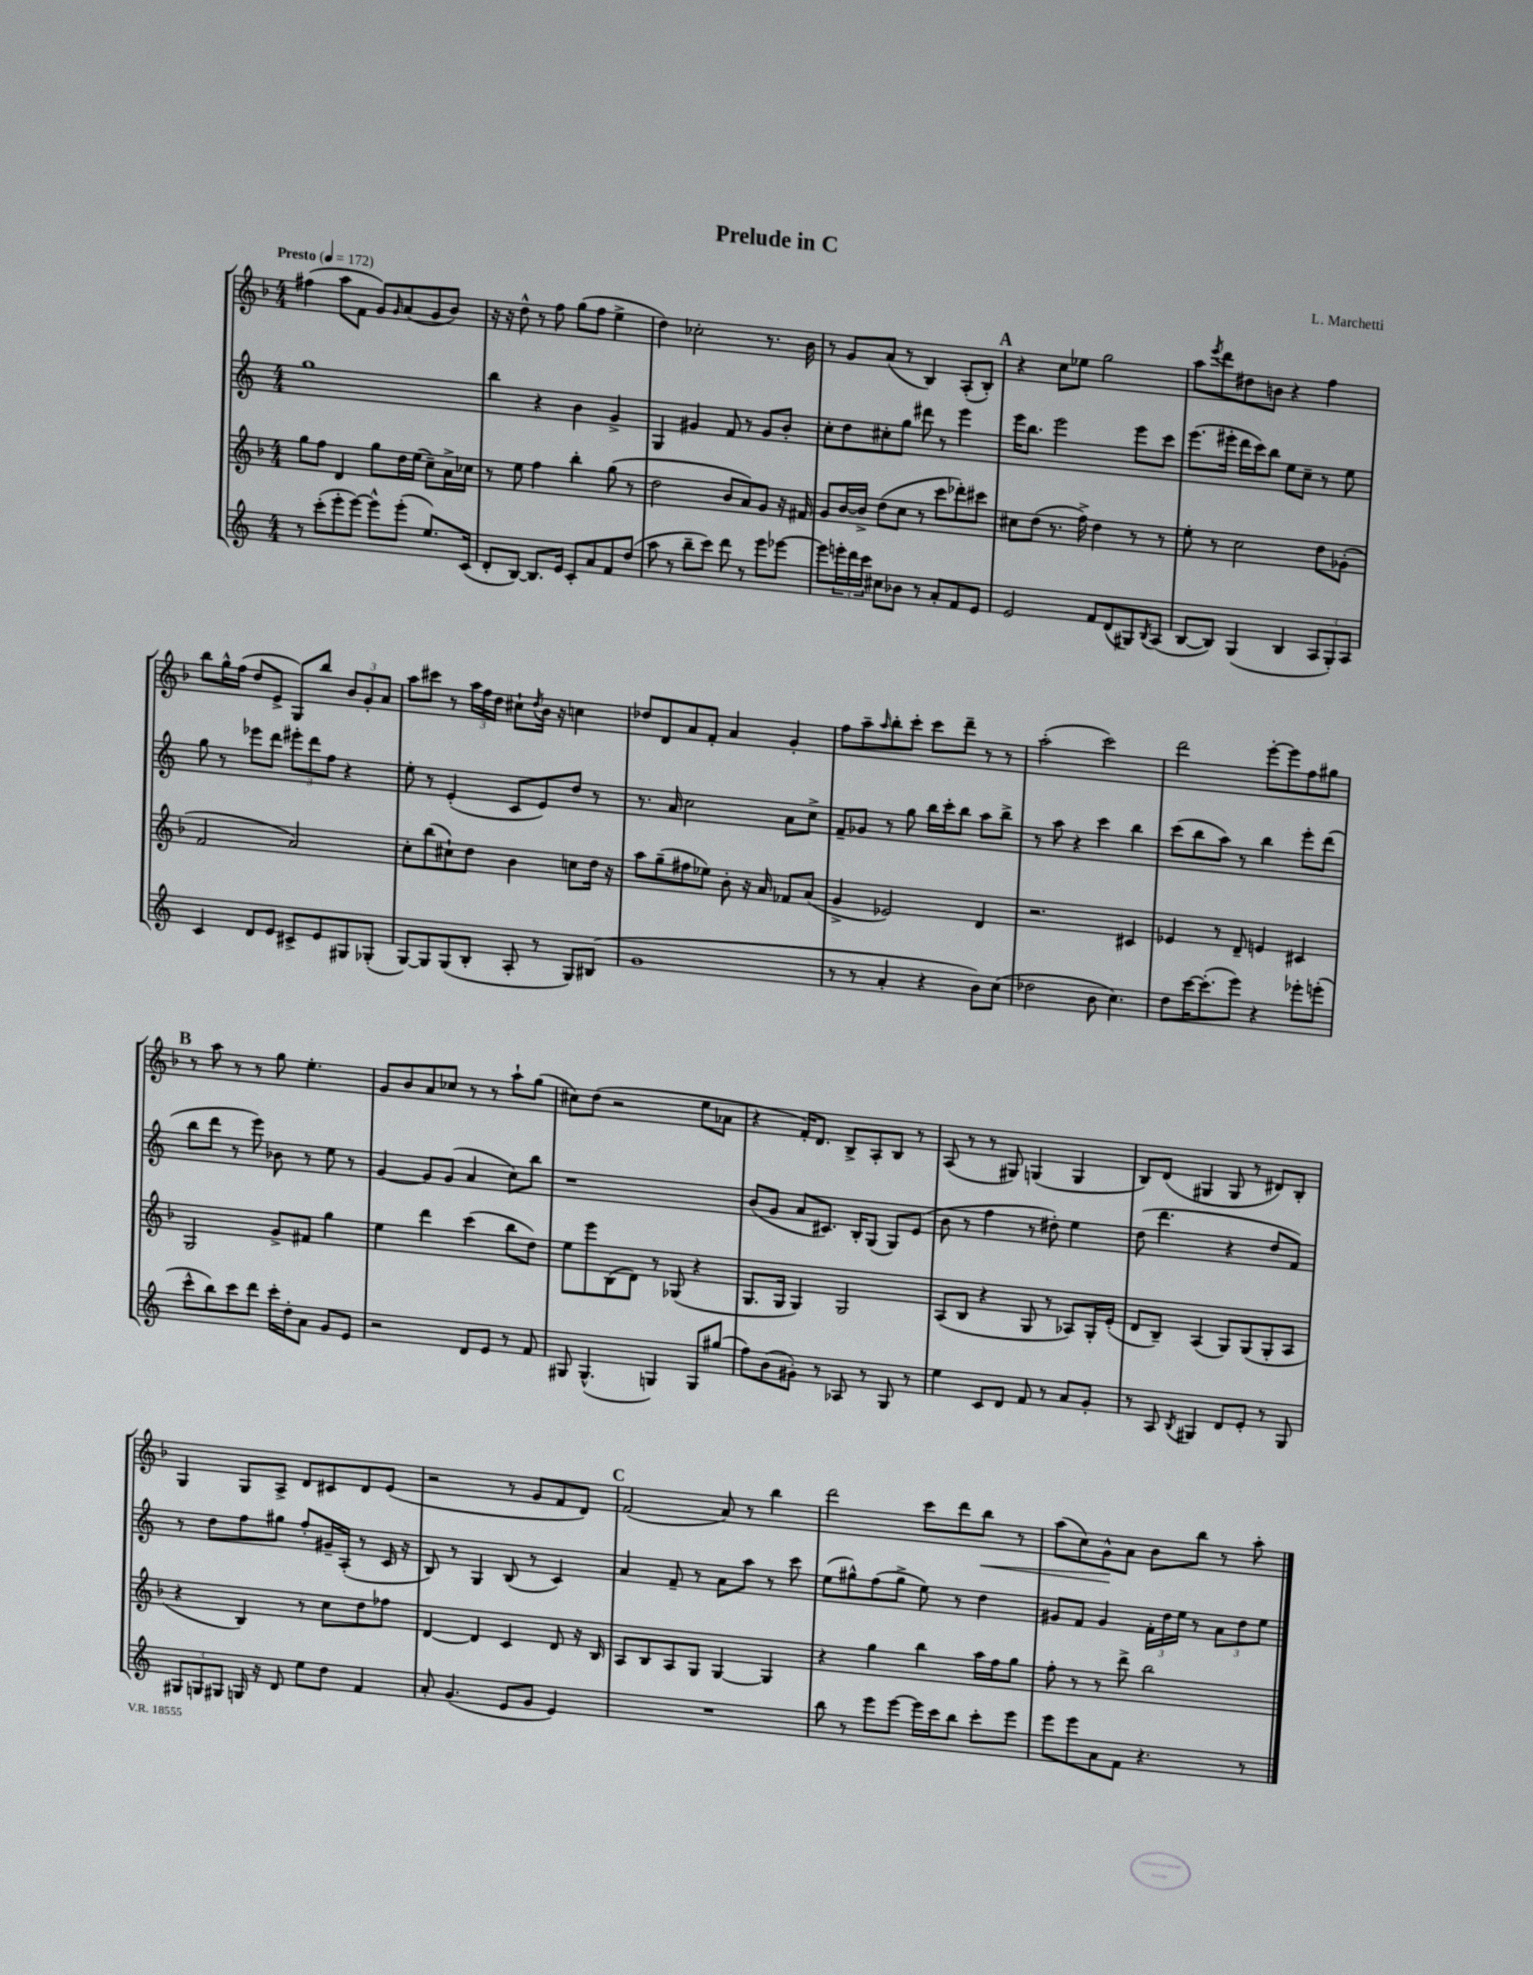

**kern	**kern	**kern	**kern
*staff4	*staff3	*staff2	*staff1
*clefG2	*clefG2	*clefG2	*clefG2
*k[]	*k[b-]	*k[]	*k[b-]
*M4/4	*M4/4	*M4/4	*M4/4
*MM172	*MM172	*MM172	*MM172
8r	8gg	1gg	(4ff#
(8ccc'	8ff	.	.
8eee'	4d	.	8aa
[8eee)	.	.	8f
8eee^^]	8gg	.	8g)
.	.	.	16qqg
(8eee'	16dd	.	(8a
.	(16ee	.	.
8.ee)	8cc~)	.	8g
.	16a^	.	8b-)
(16c	16cc-	.	.
=	=	=	=
8d'	8r	4bb	16r
.	.	.	16r
[8B)	8ee	.	8dd^^
8.B]	4ff	4r	8r
.	.	.	8ff
16e	.	.	.
8c'	4bb-'	4b	(8gg
8a	.	.	8ff
8f	(8gg	4g^	4ee^
(8dd	8r	.	.
=	=	=	=
8aa	2dd	4G	4dd)
8r	.	.	.
8bb~	.	4g#	2cc-'
8ccc)	.	.	.
8ddd	8b-	8f	.
8r	8a)	8r	.
8eee	8g	8g#	8.r
[8eee-	16r	8b'	.
.	16f#	.	16b-
=	=	=	=
8eee-]	8g	8cc'	8r
24eee'	[16b-	8dd	8g
24ddd	.	.	.
.	16b-^]	.	.
24ccc	.	.	.
8cc#	(8dd	8cc#'	(8a
8b-	8cc	8gg	8r
8r	8r	8ddd#	4B-)
8a'	8ccc	8r	.
8f	8ddd-')	4eee	(8A'
8e	8ccc#	.	8B-')
=	=	=	=
2e	8cc#	16eee	4r
.	.	8.bb	.
.	(8dd	.	.
.	8.r	2eee	8cc
.	.	.	8ee-
.	16ff^)	.	.
8f	4dd	.	2gg
(8d	.	.	.
8G#)	8r	8eee	.
8qB	.	.	.
(8A	8r	8ccc	.
=	=	=	=
[8B	8ee'	(8.eee	8aa
.	.	.	8qeee
8B])	8r	.	8ddd
.	.	16eee#'	.
(4G	2cc	16ddd	8dd#
.	.	16ccc)	.
.	.	8bb	8b
4B	.	8ee	4r
.	.	8cc~	.
12A	8dd	8r	4ff
12G')	.	.	.
.	(8g-'	8ee	.
12A	.	.	.
=	=	=	=
4c	2f	8gg	8bb-
.	.	8r	16gg^^
.	.	.	(16ff
8d	.	8eee-	8dd
8e	.	8ddd	8e^
8c#^	2a)	12eee#'	8G)
.	.	12ddd	.
8e	.	.	8bb-
.	.	12ff	.
8G#	.	4r	12b-
.	.	.	12g'
(8G-'	.	.	.
.	.	.	12a
=	=	=	=
[8G)	8cc'	8ee'	8aa
8G]	(8bb-	8r	8ccc#
(8G	8cc#`)	(4e'	8r
8B'	8dd	.	24aa
.	.	.	24ff
.	.	.	24dd
8A'	4b-	8c	8cc#`
.	.	.	8qdd
8r	.	8e)	16b-
.	.	.	16r
8G)	8cc	8dd	4cc
(8B#	16dd	8r	.
.	16r	.	.
=	=	=	=
1g	8aa	8.r	8dd-
.	(8gg~	.	8d
.	.	16a	.
.	8ff#	2cc	8a
.	8ee-)	.	8f'
.	8b-'	.	4a
.	16r	.	.
.	16a	.	.
.	8f-	8a	4g'
.	(8a	8cc^	.
=	=	=	=
8r	4g^	8f~	8ff
8r	.	8g-	8aa~
.	.	.	16qqaa
4a'	2e-)	8r	8bb-'
.	.	8gg	8ccc'
4r	.	16bb	8ccc
.	.	16ccc'	.
.	.	8bb	8ddd~
8b)	4d	8aa	8r
(8cc	.	8bb^	8r
=	=	=	=
2dd-	2.r	8r	(2aa'
.	.	8aa	.
.	.	4r	.
8b	.	4ccc	2ccc)
4.cc)	.	.	.
.	4c#	4bb	.
=	=	=	=
8dd	4e-	(8ccc	2ddd
[16ccc	.	8bb	.
(8.ccc']	.	.	.
.	8r	8aa)	.
8eee)	8d~	8r	.
4r	4e	4bb	[8eee'
.	.	.	8eee]
8eee-'	4c#	8eee'	8ff
(8eee'	.	(8ddd	8gg#
=	=	=	=
8ccc^^	2G	8bb	8r
8bb)	.	8ddd	8aa
8ccc	.	8r	8r
8ddd	.	8eee)	8r
16ccc'	8g^	8b-	8gg
16dd'	.	.	.
8a	8f#	8r	4.ee'
8g	4gg	8ee	.
8e	.	8r	.
=	=	=	=
2r	4ee	[4g	8g
.	.	.	8b-
.	4ddd	8g]	8a
.	.	(8g	8cc-
8d	(4ccc	4a	8r
8e	.	.	8r
8r	8bb-	8cc)	8aa`
8f	8dd)	8bb	(8gg
=	=	=	=
8G#	8ee	1r	8cc#)
(4.G#^^	8eee	.	(8dd
.	(8B-	.	2r
.	8d)	.	.
4G)	8r	.	.
.	(8G-	.	.
8G	4r	.	8ee
(8gg#	.	.	8a-
=	=	=	=
8ff)	8.G	(8b	4r
(8b	.	8g	.
.	16G	.	.
8g#')	4G)	8a	16f')
.	.	.	8.d
8r	.	8.c#)	.
8A-	2G	.	8B-^
.	.	16B'	.
8r	.	(8G	8A'
8G	.	8G)	8B-
8r	.	(8e	8r
=	=	=	=
4ee	(8A	8b	(8A
.	8B-	8r	8r
8c	4r	4ff	8r
8d	.	.	8G#)
8f	8G	8r	(4G
8r	8r	8dd#')	.
8a	8A-)	4ee	4G
8g'	16G'	.	.
.	(16e'	.	.
=	=	=	=
8r	8d	(8dd	8B-)
8A	8B-~)	4.ddd	(8d
8qB	.	.	.
4G#	(4A	.	4G#
8d	8G)	4r	8G#
8e'	(8G	.	8r
8r	8G'	8dd	8d#)
8G#	8A	8f)	8B-'
=	=	=	=
12G#	4r	8r	4G
12G	.	.	.
.	.	8dd	.
12G#	.	.	.
16G	4B-)	8ff	8G
16r	.	.	.
8d	.	8gg#	8A^
8ee	8r	8ff'	8d
8dd	8cc	16g#~	8c#
.	.	(16A'	.
4f	8dd	8r	8d
.	8ff-	16c	(8e
.	.	16r	.
=	=	=	=
8a'	[4d	8B)	2r
(4.g	.	8r	.
.	4d]	4G	.
8e	4c	(8B	8r
8g	.	8r	8g
4e)	8d	4c)	8f
.	16r	.	8d)
.	16B-	.	.
=	=	=	=
1r	8A	4a	(2f
.	8B-	.	.
.	8A	8f~	.
.	8G	8r	.
.	[4G	8a	8a)
.	.	8aa	8r
.	4G]	8r	4bb-
.	.	8ccc	.
=	=	=	=
8bb	4r	(8ee	2ddd
8r	.	8gg#^^)	.
8eee	4gg	(8ff	.
[8eee	.	8gg#^	.
16eee]	4bb-	8ee)	8ccc
16ccc	.	.	.
8bb	.	8r	8ddd
8ccc'	16aa	4dd	8bb-
.	16ff	.	.
8eee	8gg	.	8r
=	=	=	=
8eee	8ff'	8g#	(8aa
8eee	8r	8f	8cc)
8a	8r	4g#	8g^^
8f	8ddd^	.	8a
4.r	2bb-	24f'	8b-
.	.	24dd	.
.	.	24ee	.
.	.	8r	8bb-
.	.	12a	8r
.	.	12dd	.
8r	.	.	8aa'
.	.	12ee	.
==	==	==	==
*-	*-	*-	*-
